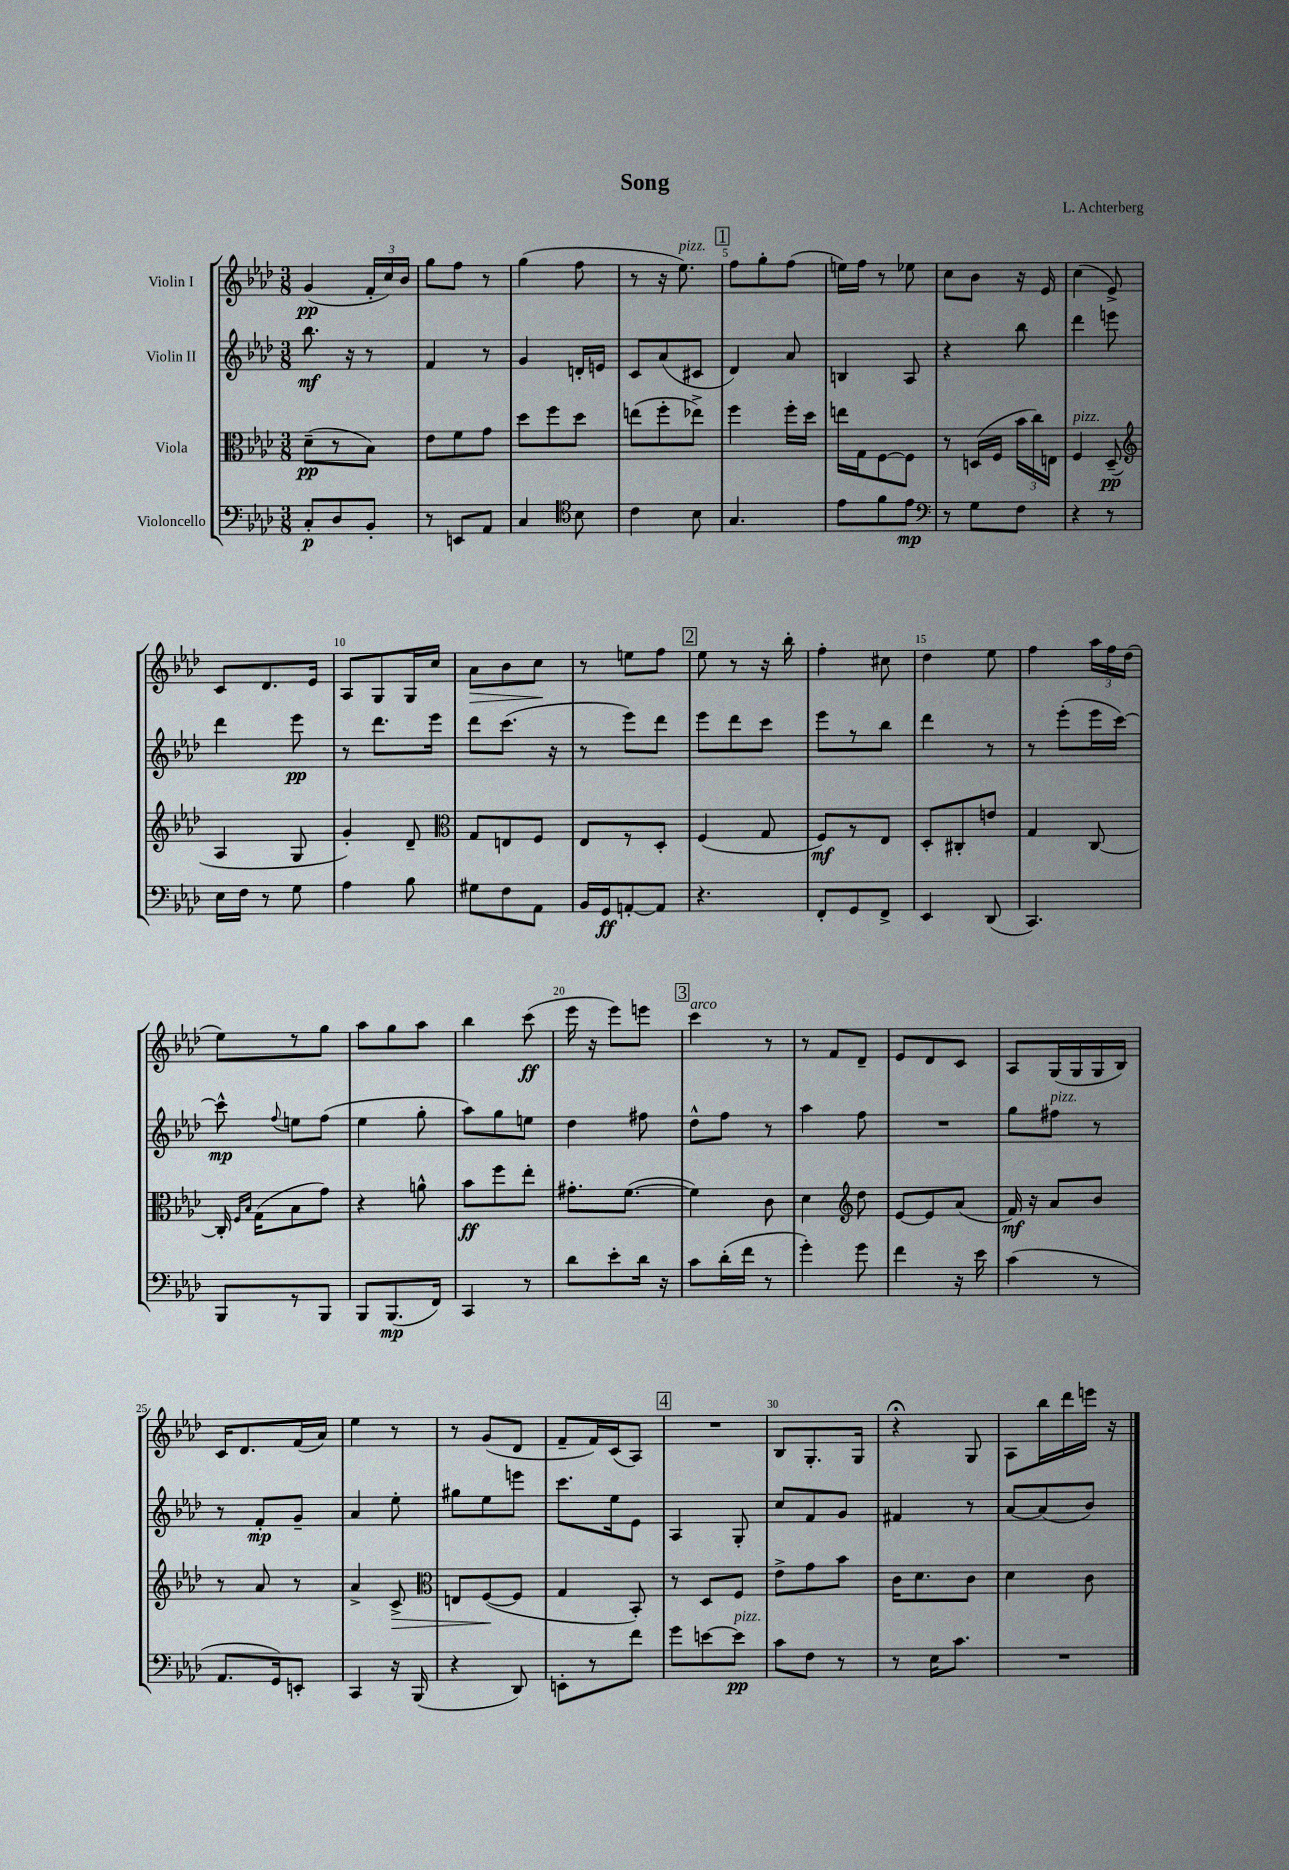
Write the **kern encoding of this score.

**kern	**kern	**kern	**kern
*staff4	*staff3	*staff2	*staff1
*clefF4	*clefC3	*clefG2	*clefG2
*k[b-e-a-d-]	*k[b-e-a-d-]	*k[b-e-a-d-]	*k[b-e-a-d-]
*M3/8	*M3/8	*M3/8	*M3/8
8C'	(8d-~	8.bb-	(4g
8D-	8r	.	.
.	.	16r	.
8BB-'	8B-)	8r	24f'
.	.	.	24cc)
.	.	.	24b-
=	=	=	=
8r	8e-	4f	8gg
8EE	8f	.	8ff
8AA-	8g	8r	8r
=	=	=	=
4C	8dd-	4g	(4gg
.	8ff	.	.
*clefC4	*	*	*
8B-	8dd-	16d'	8ff
.	.	16e	.
=	=	=	=
4c	(8ee	8c	8r
.	8ff'	(8a-	16r
.	.	.	8.ee-)
8B-	8ee-^)	8c#	.
=	=	=	=
4.G	4ff	4d-)	8ff
.	.	.	8gg'
.	16ff'	8a-	(8ff
.	16dd-	.	.
=	=	=	=
8e-	16ee	4B	16ee)
.	16G	.	16ff
8f	[8F	.	8r
8e-	8F]	8A-	8ee-
=	=	=	=
*clefF4	*	*	*
8r	8r	4r	8cc
8G	(16D	.	8b-
.	16F	.	.
8F	24b-	8bb-	16r
.	24cc)	.	.
.	.	.	16e-
.	24E	.	.
=	=	=	=
4r	4F	4ddd-	(4cc
8r	(8D-~	8eee	8e-^)
=	=	=	=
*	*clefG2	*	*
16E-	4A-	4ddd-	8c
16F	.	.	.
8r	.	.	8.d-
8G	8G	8eee-	.
.	.	.	16e-
=	=	=	=
4A-	4g')	8r	8A-
.	.	8.ddd-	8G
8B-	8d-~	.	16G
.	.	16eee-	16cc
=	=	=	=
*	*clefC3	*	*
8G#	8G	8ddd-	8a-
8F	8E	(8.ccc	8b-
8AA-	8F	.	8cc
.	.	16r	.
=	=	=	=
16BB-	8E-	8r	8r
16GG	.	.	.
[8AA'	8r	8eee-)	8ee
8AA]	8D-'	8ddd-	8ff
=	=	=	=
4.r	(4F	8eee-	8ee-
.	.	8ddd-	8r
.	8G	8ccc	16r
.	.	.	16bb-'
=	=	=	=
8FF'	8F)	8eee-	4ff'
8GG	8r	8r	.
8FF^	8E-	8bb-	8cc#
=	=	=	=
4EE-	8D-'	4ddd-	4dd-
.	8C#'	.	.
(8DD-	8e	8r	8ee-
=	=	=	=
4.CC)	4G	8r	4ff
.	.	(8eee-'	.
.	[8C	16eee-	24aa-
.	.	.	24ff
.	.	[16ccc)	.
.	.	.	(24dd-
=	=	=	=
8BBB-	16C']	8ccc^^]	8ee-)
.	16qqF	.	.
.	16qqB-	.	.
.	(16G	.	.
.	.	8qqff	.
8r	8B-	8ee	8r
8BBB-	8g)	(8ff	8gg
=	=	=	=
8BBB-	4r	4ee-	8aa-
(8.BBB-	.	.	8gg
.	8a^^	8gg'	8aa-
16FF)	.	.	.
=	=	=	=
4CC	8b-	8aa-)	4bb-
.	8ff	8gg	.
8r	8ee-'	8ee	(8ccc
=	=	=	=
8d-	8.g#'	4dd-	16eee-
.	.	.	16r
8e-'	.	.	8eee-)
.	([8.f	.	.
16d-	.	8ff#	8eee
16r	.	.	.
=	=	=	=
8c	4f])	8dd-^^	4ccc
(16d-'	.	8ff	.
16f	.	.	.
8r	8c	8r	8r
=	=	=	=
4g')	4d-	4aa-	8r
.	.	.	8f
*	*clefG2	*	*
8g	8dd-	8ff	8d-~
=	=	=	=
4f	[8e-	4.r	8e-
.	8e-]	.	8d-
16r	(8a-	.	8c
16e-	.	.	.
=	=	=	=
(4c	16f)	8gg	8A-
.	16r	.	.
.	8a-	8ff#	(16G
.	.	.	16G
8r	8b-	8r	16G
.	.	.	16B-)
=	=	=	=
8.AA-	8r	8r	16c
.	.	.	8.d-
.	8a-	8f'	.
16GG)	.	.	.
8EE'	8r	8g~	(16f
.	.	.	16a-)
=	=	=	=
4CC	4a-^	4a-	4ee-
16r	8c^	8ee-'	8r
(16BBB-	.	.	.
=	=	=	=
*	*clefC3	*	*
4r	8E	8gg#	8r
.	([8F	8ee-	(8g
8DD-)	8F]	8eee	8d-
=	=	=	=
8EE'	4G	8.ccc	8f~
8r	.	.	16f)
.	.	16ee-	(16c
8f	8BB-')	8e-	8A-)
=	=	=	=
8g	8r	4A-	4.r
[8e	8D-	.	.
8e]	8F	8G'	.
=	=	=	=
8c	8e-^	8cc	8B-
8F	8g	8f	8.G'
8r	8b-	8g	.
.	.	.	16G
=	=	=	=
8r	16c	4f#	4r;
.	8.d-	.	.
16E-	.	.	.
8.c	.	.	.
.	8c	8r	8G
=	=	=	=
4.r	4d-	[8a-	8A-
.	.	(8a-]	16bb-
.	.	.	16ddd-
.	8c	8b-)	16eee
.	.	.	16r
==	==	==	==
*-	*-	*-	*-
